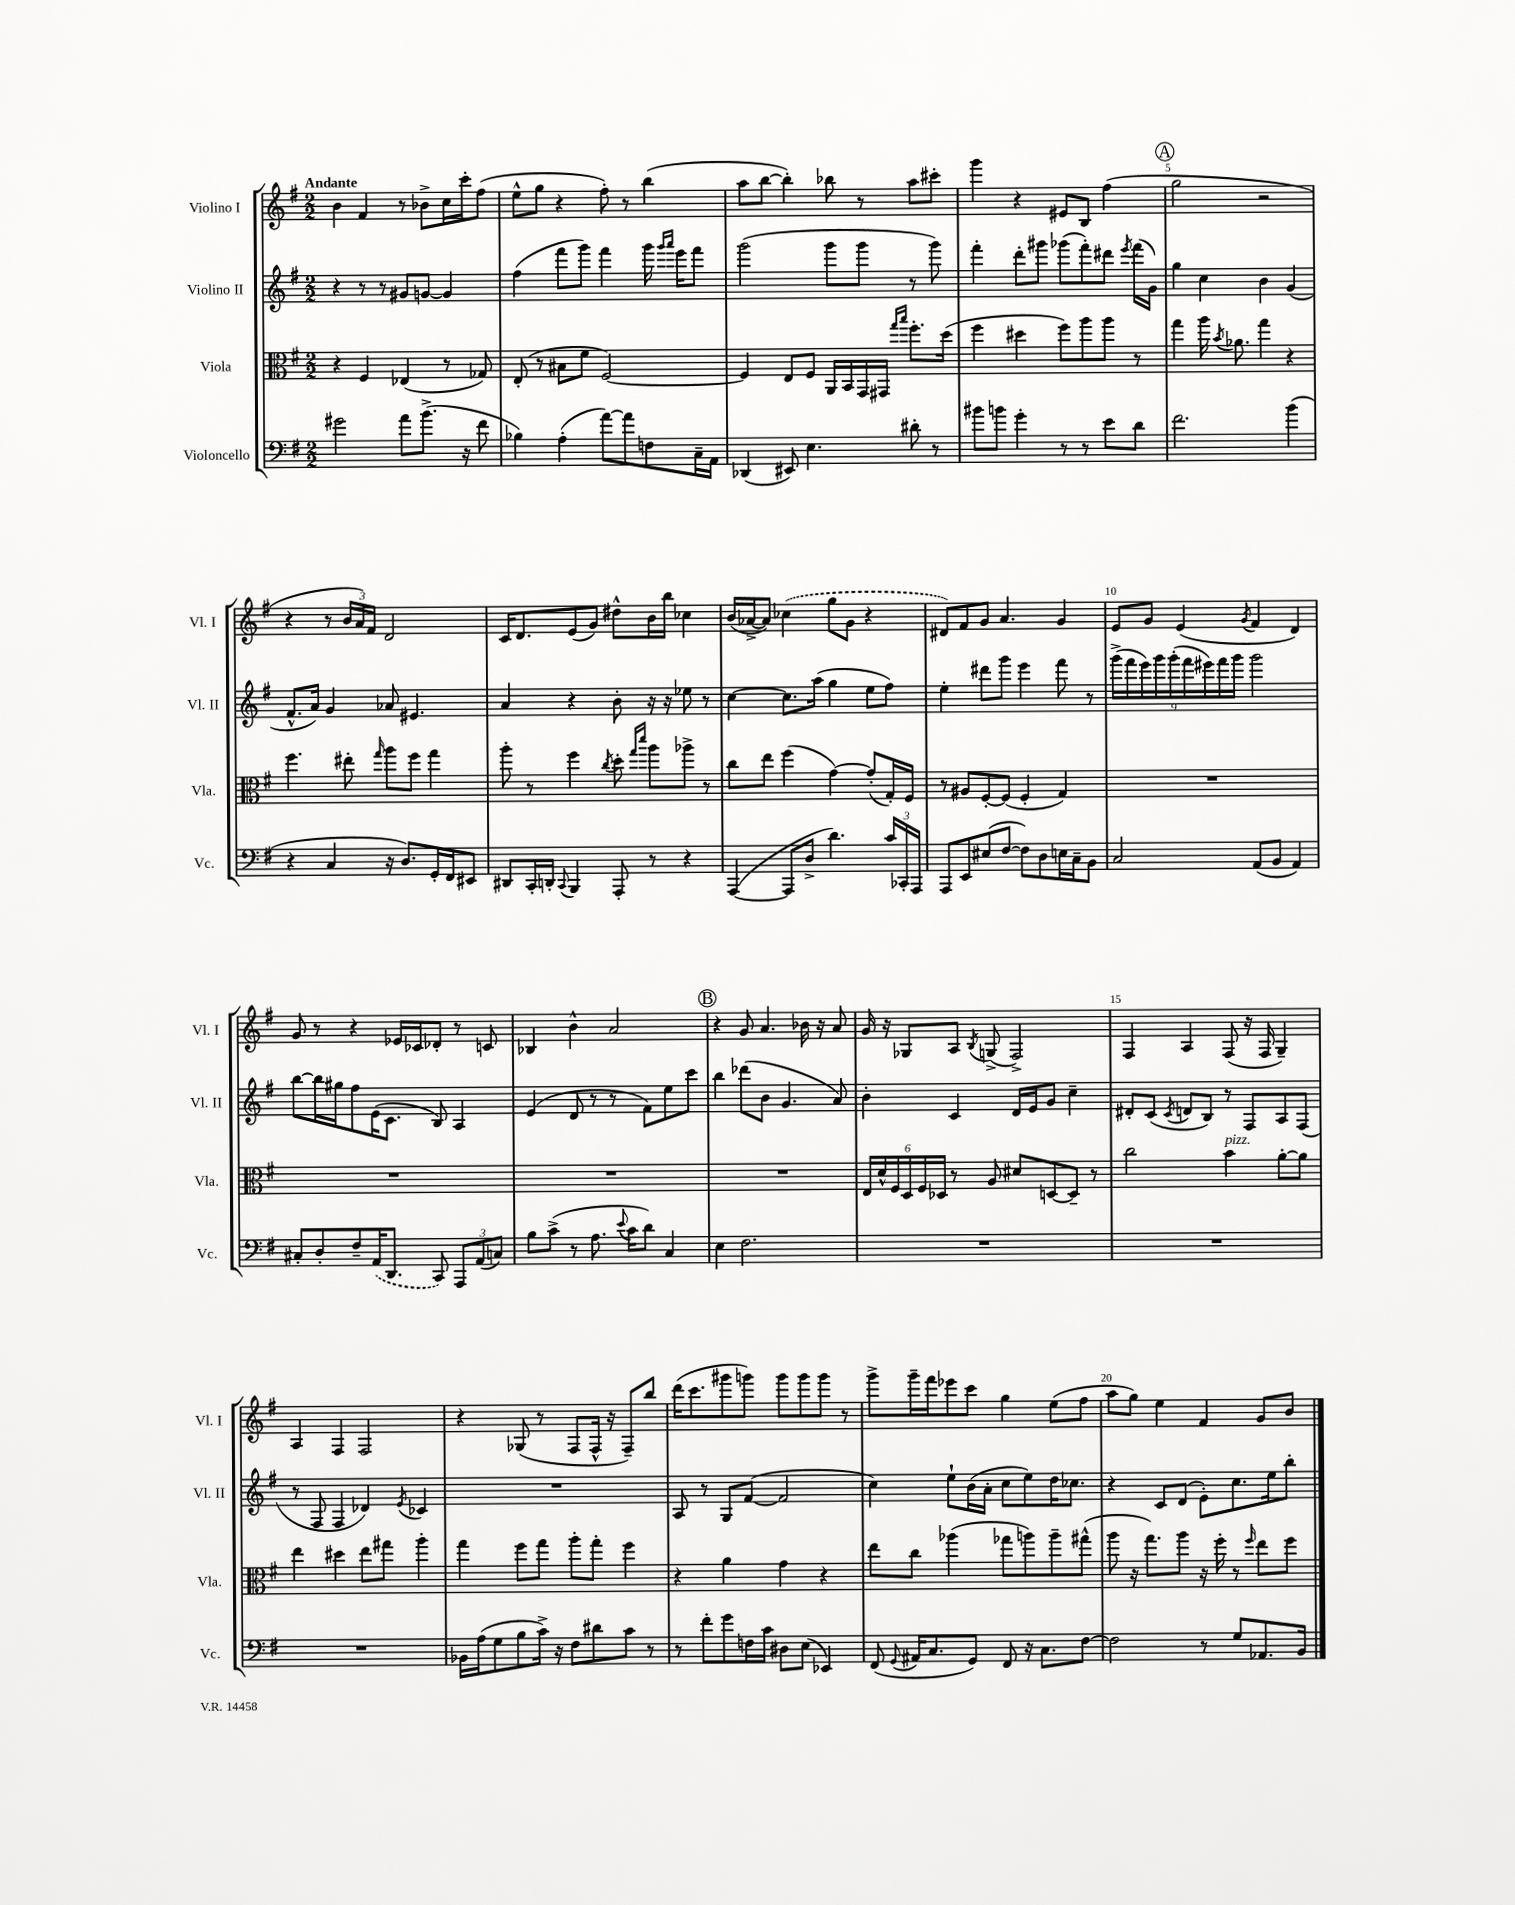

**kern	**kern	**kern	**kern
*staff4	*staff3	*staff2	*staff1
*clefF4	*clefC3	*clefG2	*clefG2
*k[f#]	*k[f#]	*k[f#]	*k[f#]
*M2/2	*M2/2	*M2/2	*M2/2
2g#\	4r	4r	4b\
.	4F#/	8r	4f#/
.	.	8r	.
8a\L	(4E-/	8g#/L	8r
(8.b^\J	.	[8g/J	8b-^\L
.	8r	4g/]	16cc\L
16r	.	.	16ccc'\J
8f#\	8G-/)	.	(8ff#\J
=	=	=	=
4B-\)	(8E'/	(4ff#\	8ee^^\L
.	8r	.	8gg\J
(4A'\	8B#\L	8fff#\L	4r
.	8f#\J	8ggg\J)	.
[8a\L)	[2F#/)	4fff#\	8ff#'\)
8a\]	.	.	8r
8F\	.	16ggg\	(4bb\
.	.	16qqggg/LL	.
.	.	16qqaaa/JJ	.
.	.	16eee\LK	.
16C~\L	.	8fff#\J	.
16AA\JJ	.	.	.
=	=	=	=
(4DD-/	4F#/]	(2ggg\	8aa\L
.	.	.	[8bb\J
8EE#/)	8E/L	.	4bb'\])
4.E\	8F#/J	.	.
.	16AA/LL	8ggg\L	8bb-\
.	16BB/	.	.
.	16GG/	8ggg\J	8r
.	16GG#/JJ	.	.
.	16qqgg/LL	.	.
.	16qqbb/JJ	.	.
8d#'\	8.ff#'\L	8r	8aa\L
8r	.	8ggg\)	8ccc#'\J
.	(16dd\Jk	.	.
=	=	=	=
8b#\L	4ff#\	4fff#'\	4ggg\
8b\J	.	.	.
4g'\	4dd#\	8ddd'\L	4r
.	.	8ggg#\J	.
8r	8ff#\L)	(8ggg-\L	8e#/L
8r	8aa\	8fff#'\)	8B/J
8e\L	8aa\J	8ddd#\J	(4ff#\
.	.	8qeee/	.
8d\J	8r	(16fff#\LL	.
.	.	16g\JJ)	.
=	=	=	=
2.f#\	4gg\	4gg\	2gg\
.	16aa\	4cc\	.
.	8qb/	.	.
.	8.a-\	.	.
.	4gg\	4b\	2r
(4b\	4r	(4g/	.
=	=	=	=
4r	4.ff#\	8.f#^^/L	4r
.	.	16a/Jk)	.
4C/	.	4g/	8r
.	8ee#'\	.	24b/LL
.	.	.	24a/)
.	.	.	24f#/JJ
.	16qqgg/	.	.
16r	8aa\L	8a-/	2d/
8.D/L)	.	.	.
.	8ff#\J	4.e#/	.
16GG'/L	4gg\	.	.
16FF#/J	.	.	.
8EE#/J	.	.	.
=	=	=	=
8DD#/L	8aa'\	4a/	16c/LK
.	.	.	8.d/
16CC'/L	8r	.	.
16DD'/JJ	.	.	.
8qqCC/	.	.	.
4BBB/	4ff#\	4r	(8e/
.	.	.	8g/J)
.	8qcc/	.	.
8AAA'/	8dd'\	8b'\	8dd#^^\L
.	16qqgg/LL	.	.
.	16qqddd/JJ	.	.
8r	8aa\L	16r	16b\L
.	.	16r	16bb\JJ
4r	8aa-^\J	8ee-\	4cc-\
.	8r	8r	.
=	=	=	=
([4AAA/	8cc\L	[4cc\	(16b/LL
.	.	.	[16a-^/J
.	8ee\J	.	8a-/]J)
8AAA/]L	(4ff#\	8.cc\]L	(4cc-\
8D^/J	.	.	.
.	.	(16aa\Jk	.
4.d\)	[4g\)	4gg\	8gg\L
.	.	.	8g\J
.	(8g'/]L	8ee\L	4r
24c/LL	16G'/L)	8ff#\J)	.
24CC-'/	.	.	.
.	16F#/JJ	.	.
24AAA/JJ	.	.	.
=	=	=	=
8AAA/L	8r	4ee'\	8d#/L)
8EE/	8A#/L	.	8f#/
(8E#/	[8F#'/	8ddd#\L	8g/J
[8F#/J	(8F#/]J	8ggg\J	4.a/
8F#\]L)	4F#'/	4eee\	.
8D\	.	.	.
16E\L	4G/)	8fff#\	4g/
16C~\J	.	.	.
8BB\J	.	8r	.
=	=	=	=
2C/	1r	(18ggg^\LL	8e/L
.	.	18fff#\	.
.	.	18eee\)	.
.	.	.	8g/J
.	.	18ggg\	.
.	.	(18ggg'\	.
.	.	.	(4e/
.	.	18fff#\	.
.	.	18eee#\)	.
.	.	18fff#\	.
.	.	18ggg\JJ	.
.	.	.	8qg/
(8AA/L	.	2ggg\	4f#/
8BB/J	.	.	.
4AA/)	.	.	4d/)
=	=	=	=
8C#'/L	1r	[8bb\L	8g/
8D'/	.	16bb\]L	8r
.	.	16gg#\J	.
8F#~/	.	8ff#\	4r
(16AA/K	.	(16e\K	.
8.DD/J	.	8.c\J	.
.	.	.	16e-/LL
.	.	.	16c-/J
8CC/)	.	8B/)	8d-'/J
12AAA/L	.	4A/	8r
(12AA/	.	.	.
.	.	.	8c/
12C/J)	.	.	.
=	=	=	=
8B\L	1r	(4e/	4B-/
(8c^\J	.	.	.
8r	.	8d/	4b^^\
8.A\	.	8r	.
.	.	8r	2a/
8qqe/	.	.	.
16c\LK	.	.	.
8d\J)	.	8f#\L)	.
4C/	.	8ee\	.
.	.	8ccc\J	.
=	=	=	=
4E\	1r	4bb\	4r
2.F#\	.	(8ddd-\L	8g/
.	.	8b\J	4.a/
.	.	4.g/	.
.	.	.	16b-\
.	.	.	16r
.	.	8a/)	8a/
=	=	=	=
1r	24E/LL	4b'\	16g/
.	24d^^/	.	.
.	.	.	16r
.	24F#/	.	.
.	24D/	.	8G-/L
.	24F#/	.	.
.	24D-/JJ	.	.
.	8r	4c/	8A/J
.	.	.	8qB/
.	8A/	.	(8G^/
.	8d#/L	16d/LL	2F#^/)
.	.	16e/J	.
.	[8D/	8g/J	.
.	8D~/]J	4cc~\	.
.	8r	.	.
=	=	=	=
1r	2cc\	8d#'/L	4F#/
.	.	(8c/J	.
.	.	8qc/	.
.	.	8d/L	4A/
.	.	8B/J)	.
.	4b\	8r	(8F#/
.	.	8F#/L	16r
.	.	.	16F#/
.	[8a'\L	8A/	4G~/)
.	8a\]J	(8F#/J	.
=	=	=	=
1r	4ee\	8r	4A/
.	.	8F#/	.
.	4dd#\	4F#/	4F#/
.	8ee\L	4d-/)	2F#/
.	8gg#\J	.	.
.	.	8qe/	.
.	4aa'\	4c-/	.
=	=	=	=
16BB-\LL	4gg\	1r	4r
(16A\J	.	.	.
8G\	.	.	.
8B\	8ff#\L	.	(8G-/
16c^\Jk)	8gg\J	.	8r
16r	.	.	.
8F#\L	8aa'\L	.	8F#/L
8d#\	8gg'\J	.	16F#^^/Jk
.	.	.	16r
8c\J	4ff#\	.	8F#~/L)
8r	.	.	8bb/J
=	=	=	=
8r	4r	8A/	(16ddd\LK
.	.	.	8.ccc\
8f#'\L	.	8r	.
8g\	4a\	8G/L	8ggg#\
16F\L	.	([8f#/J	8ggg\J)
16c\JJ	.	.	.
8D#\L	4g\	2f#/]	8ggg\L
(8E\J	.	.	8ggg\
4EE-/)	4r	.	8ggg\J
.	.	.	8r
=	=	=	=
(8FF#/	8ee\L	4cc\)	8ggg^\L
8qqGG/	.	.	.
16AA#/LK	8cc\J	.	16ggg~\L
8.C/	.	.	16fff#\J
.	(4aa-\	8ee`\L	8eee-\
8GG/J)	.	(16b\L	8ccc\J
.	.	16a'\JJ	.
8FF#/	8gg-\L	8cc\L	4gg\
16r	8aa\)	8ee\)	.
8.C\L	.	.	.
.	8aa~\	16dd\K	(8ee\L
.	.	8.cc-\J	.
[8F#\J	(8gg#^^\J	.	8ff#\J
=	=	=	=
2F#\]	8aa\	4r	8aa\L
.	16r	.	8gg\J)
.	8.gg\L)	.	.
.	.	8c/L	4ee\
.	8aa\J	(8d/J	.
8r	16r	8e'\L)	4f#/
.	16ff#'\	.	.
8G/L	8r	8.cc\	.
.	16qqff#/	.	.
8.AA-/	8ee\L	.	8g/L
.	.	16ee\k	.
.	8ff#\J	8bb'\J	8b/J
16BB/Jk	.	.	.
==	==	==	==
*-	*-	*-	*-
